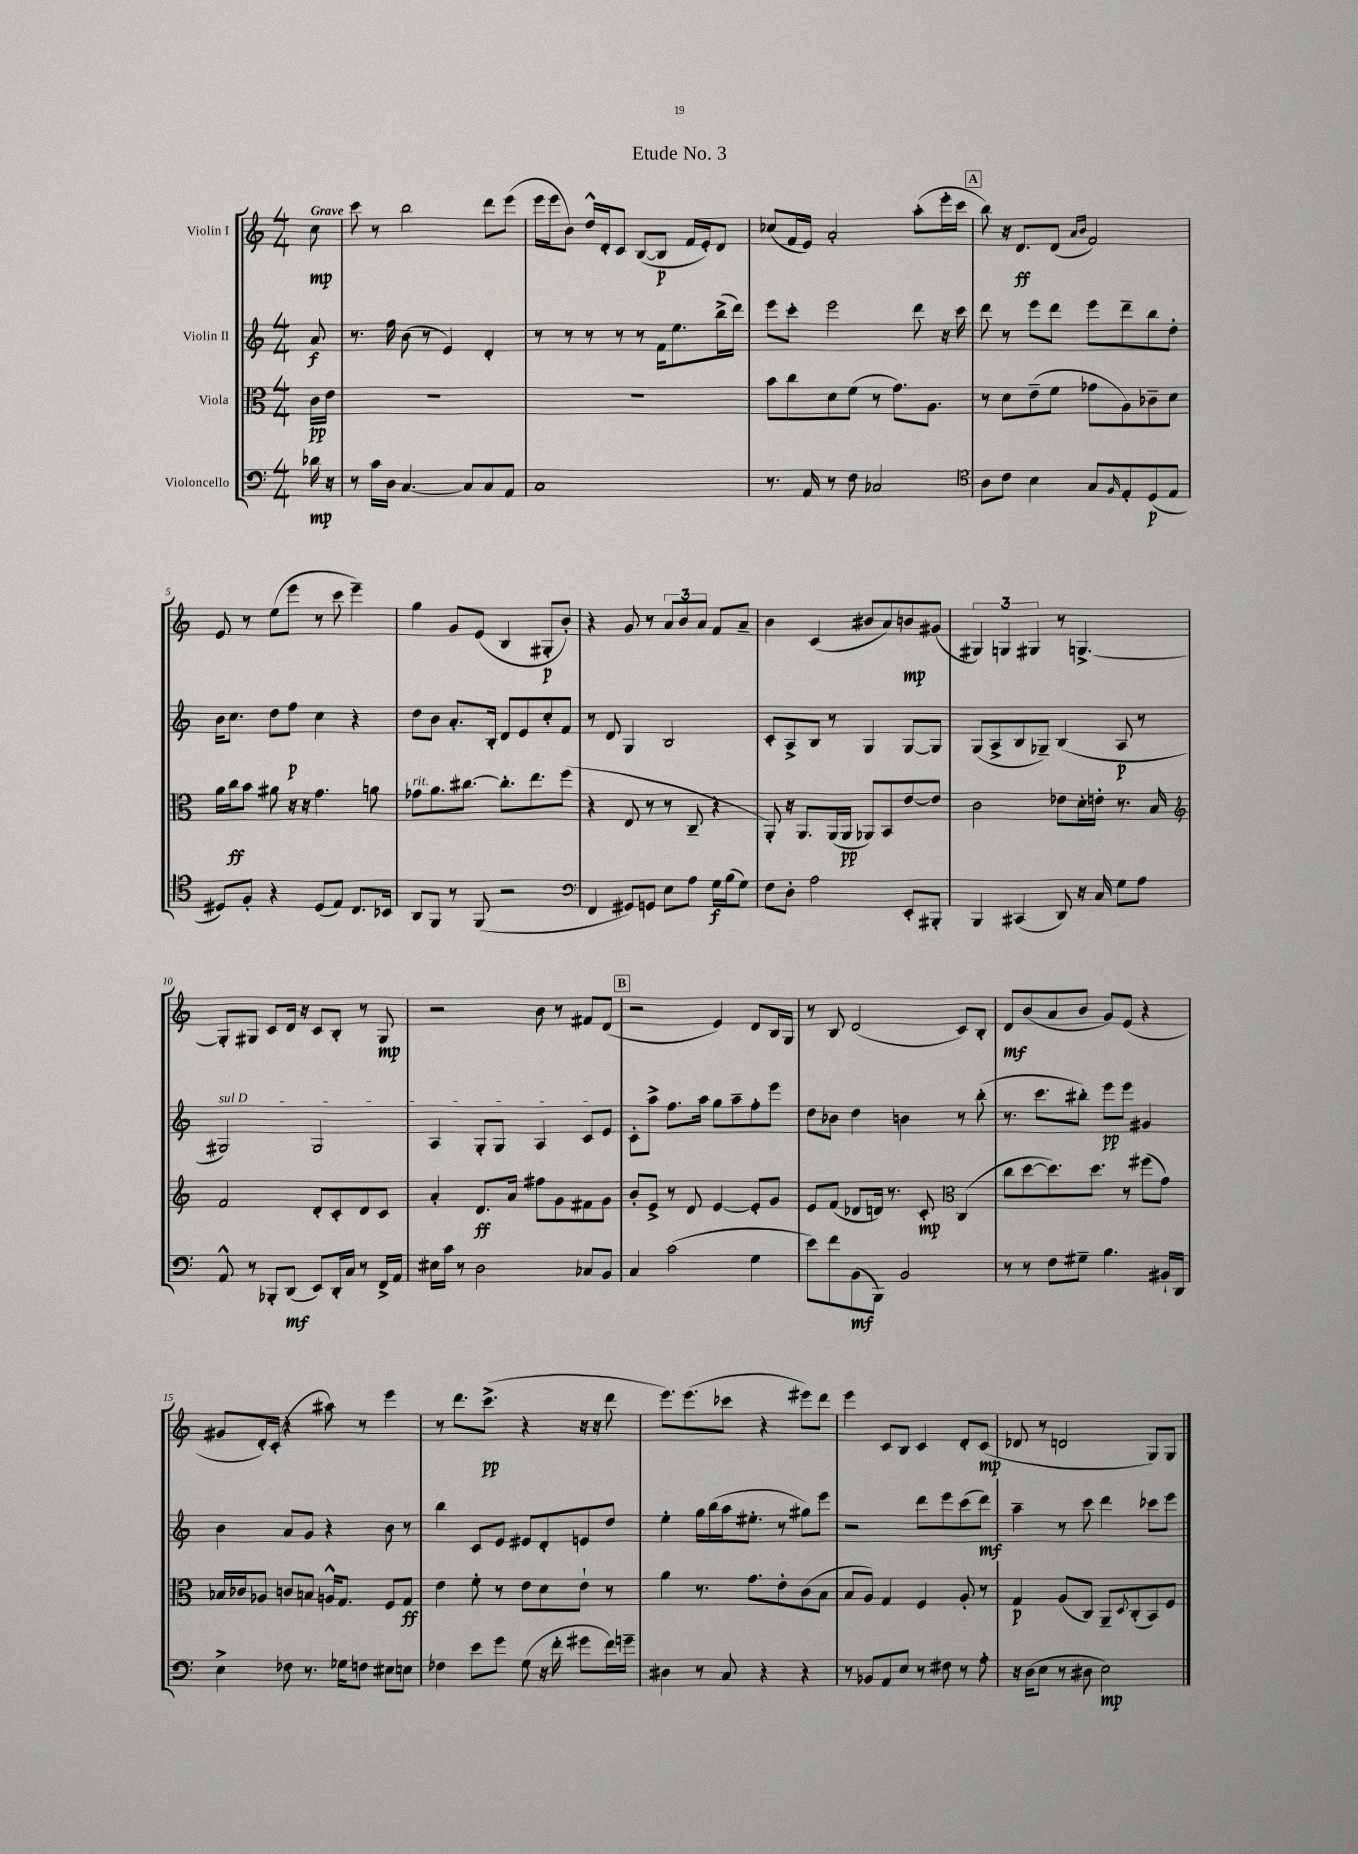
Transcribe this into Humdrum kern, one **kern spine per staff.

**kern	**dynam	**kern	**dynam	**kern	**dynam	**kern	**dynam
*part4	*part4	*part3	*part3	*part2	*part2	*part1	*part1
*staff4	*staff4	*staff3	*staff3	*staff2	*staff2	*staff1	*staff1
*I"Violoncello	*	*I"Viola	*	*I"Violin II	*	*I"Violin I	*
*clefF4	*	*clefC3	*	*clefG2	*	*clefG2	*
*k[]	*	*k[]	*	*k[]	*	*k[]	*
*M4/4	*	*M4/4	*	*M4/4	*	*M4/4	*
=	=	=	=	=	=	=	=
!	!	!	!	!	!	!LO:TX:a:B:t=Grave	!
16d-X\	mp	16c\LL	pp	8a/	f	8cc\	mp
16r	.	16e\JJ	.	.	.	.	.
=1	=1	=1	=1	=1	=1	=1	=1
8r	.	1r	.	8.r	.	8ccc\	.
16c\LL	.	.	.	.	.	8r	.
16D\JJ	.	.	.	16ff\	.	.	.
[4.C/	.	.	.	(8b\	.	2bb\	.
.	.	.	.	8r	.	.	.
.	.	.	.	4e/)	.	.	.
8C/L]	.	.	.	.	.	.	.
8C/	.	.	.	4d'/	.	8ddd\L	.
8AA/J	.	.	.	.	.	(8eee\J	.
=2	=2	=2	=2	=2	=2	=2	=2
1C	.	1r	.	8r	.	16eee\LL	.
.	.	.	.	.	.	16eee\J	.
.	.	.	.	8r	.	8b\J)	.
.	.	.	.	8r	.	16dd^^/LL	.
.	.	.	.	.	.	16d'/J	.
.	.	.	.	8r	.	8c/J	.
.	.	.	.	8r	.	([8B/L	.
.	.	.	.	16f\KL	.	8B/J]	p
.	.	.	.	8.ee\	.	.	.
.	.	.	.	.	.	16f/LL	.
.	.	.	.	.	.	16e'/J)	.
.	.	.	.	(16bb^\L	.	8d/J	.
.	.	.	.	16ddd\JJ)	.	.	.
=3	=3	=3	=3	=3	=3	=3	=3
8.r	.	8b\L	.	8eee\L	.	(8cc-X/L	.
.	.	8cc\	.	8ccc'\J	.	16f/L	.
16AA/	.	.	.	.	.	16e/JJ)	.
8r	.	8d\	.	2eee\	.	2a'/	.
8F\	.	(8f\J	.	.	.	.	.
2C-X/	.	8r	.	.	.	.	.
.	.	8.g\L)	.	.	.	.	.
.	.	.	.	8ddd\	.	(8aa'\L	.
.	.	8.A\J	.	.	.	.	.
.	.	.	.	16r	.	16eee'\L	.
.	.	.	.	16ccc\	.	16ccc\JJ	.
!!LO:REH:place=s1:t=A
=4	=4	=4	=4	=4	=4	=4	=4
*clefC4	*	*	*	*	*	*	*
8A\L	.	8r	.	8ddd\	.	8bb\)	.
8c\J	.	8d\L	.	8r	.	16r	.
.	.	.	.	.	.	8.d/L	ff
4B\	.	(8e~\	.	8eee\L	.	.	.
.	.	8f\J	.	8ddd\J	.	(8d/J	.
.	.	.	.	.	.	16qqa/LL	.
.	.	.	.	.	.	16qqb/JJ	.
8G/L	.	8g-X\L	.	8eee\L	.	2f/)	.
16qqF/	.	.	.	.	.	.	.
8E'/	.	8A\)	.	8ddd~\	.	.	.
(8D/	p	8c-X~\	.	8bb\	.	.	.
8E/J	.	8d\J	.	8dd'\J	.	.	.
!!LO:LB:g=z
=5	=5	=5	=5	=5	=5	=5	=5
8D#X/L)	.	16a\LL	.	16b\KL	.	8e/	.
.	.	16cc\J	ff	8.cc\J	.	.	.
8F'/J	.	8b\J	.	.	.	8r	.
4r	.	8a#X\	.	8dd\L	.	(8ee\L	.
.	.	16r	.	8ff\J	p	8eee\J	.
.	.	16r	.	.	.	.	.
(8D#/L	.	4.g\	.	4cc\	.	8r	.
8E/J)	.	.	.	.	.	8ccc\	.
8.C/L	.	.	.	4r	.	4eee~\)	.
.	.	8an\	.	.	.	.	.
16BB-X/Jk	.	.	.	.	.	.	.
=6	=6	=6	=6	=6	=6	=6	=6
!	!	!LO:TX:a:i:t=rit.	!	!	!	!	!
8AA/L	.	8g-X\L	.	8dd\L	.	4gg\	.
8FF/J	.	8.a\	.	8b\J	.	.	.
8r	.	.	.	8.a'/L	.	8g/L	.
.	.	[8.cc#X\J	.	.	.	.	.
(8FF/	.	.	.	.	.	(8e/J	.
.	.	.	.	16B'/Jk	.	.	.
2r	.	8.cc#'\L]	.	8d/L	.	4B/	.
.	.	.	.	8e/	.	.	.
.	.	8.ee\	.	.	.	.	.
.	.	.	.	8cc'/	.	8G#X'/L	p
.	.	(8ff\J	.	8f/J	.	8b'/J)	.
=7	=7	=7	=7	=7	=7	=7	=7
*clefF4	*	*	*	*	*	*	*
4FF/	.	4r	.	8r	.	4r	.
.	.	.	.	8d/	.	.	.
8GG#X/L)	.	8E/	.	4G/	.	8g/	.
8GGn/J	.	8r	.	.	.	8r	.
8E\L	.	8r	.	2B/	.	12a/L	.
.	.	.	.	.	.	12b/	.
8A\J	.	8C~/	.	.	.	.	.
.	.	.	.	.	.	12a/J	.
16G\LL	f	4r	.	.	.	8f/L	.
(16B\J	.	.	.	.	.	.	.
8G\J)	.	.	.	.	.	8a~/J	.
=8	=8	=8	=8	=8	=8	=8	=8
8F\L	.	8AA'/)	.	8c'/L	.	4b\	.
8D'\J	.	16r	.	8A^/	.	.	.
.	.	8.AA/L	.	.	.	.	.
2A\	.	.	.	8B/J	.	(4c/	.
.	.	(16AA/L	.	8r	.	.	.
.	.	16AA/JJ	pp	.	.	.	.
.	.	8AA-X/L)	.	4G/	.	8b#X/L	.
.	.	8BB/	.	.	.	8a/)	.
8EE'/L	.	[8e/	.	[8G/L	.	8bn/	mp
8BBB#X'/J	.	8e/J]	.	8G/J]	.	(8g#X/J	.
=9	=9	=9	=9	=9	=9	=9	=9
4BBB/	.	2c\	.	(8G/L	.	6G#X/)	.
.	.	.	.	8A^/	.	.	.
.	.	.	.	.	.	6Gn/	.
(4CC#X/	.	.	.	8B/	.	.	.
.	.	.	.	.	.	6G#X/	.
.	.	.	.	8G-X~/J)	.	.	.
8DD/)	.	8e-X\L	.	(4B/	.	8r	.
16r	.	16d'\L	.	.	.	[4.Gn^/	.
16C/	.	16en'\JJ	.	.	.	.	.
8G\L	.	8.r	.	8A/	p	.	.
8A\J	.	.	.	8r	.	.	.
.	.	16B/	.	.	.	.	.
!!LO:LB:g=z
=10	=10	=10	=10	=10	=10	=10	=10
*	*	*clefG2	*	*	*	*	*
!	!	!	!	!LO:TX:a:i:t=sul D	!	!	!
8AA^^/	.	2f/	.	2G#X/)	.	8G'/L]	.
8r	.	.	.	.	.	8G#X/J	.
8BBB-X'/L	.	.	.	.	.	8c/L	.
(8DD/J	mf	.	.	.	.	16d/Jk	.
.	.	.	.	.	.	16r	.
8EE/L)	.	8d'/L	.	2G#/	.	8c/L	.
16DD'/L	.	8c'/	.	.	.	8B'/J	.
16C/JJ	.	.	.	.	.	.	.
8r	.	8d/	.	.	.	8r	.
16FF^/LL	.	8c/J	.	.	.	8G#/	mp
16AA/JJ	.	.	.	.	.	.	.
=11	=11	=11	=11	=11	=11	=11	=11
16E#X\LL	.	4a'/	.	4A/	.	2r	.
16c\JJ	.	.	.	.	.	.	.
8r	.	.	.	.	.	.	.
2D\	.	8.d/L	ff	8G'/L	.	.	.
.	.	.	.	8G/J	.	.	.
.	.	16a/Jk	.	.	.	.	.
.	.	8ff#X\L	.	4A/	.	8b\	.
.	.	8g\	.	.	.	8r	.
8C-X/L	.	8f#X\	.	8c/L	.	8f#X/L	.
8BB/J	.	8g\J	.	8e/J	.	(8d/J	.
!!LO:REH:place=s1:t=B
=12	=12	=12	=12	=12	=12	=12	=12
4C/	.	8b'/L	.	8c'\L	.	2r	.
.	.	8e^/J	.	8aa^\J	.	.	.
(2c\	.	8r	.	8.ff\L	.	.	.
.	.	8d/	.	.	.	.	.
.	.	.	.	16aa\Jk	.	.	.
.	.	[4e/	.	8gg\L	.	4e/)	.
.	.	.	.	8aa~\	.	.	.
4G\	.	8e'/L]	.	8ff'\	.	8d/L	.
.	.	8g/J	.	8eee\J	.	16B/L	.
.	.	.	.	.	.	16G/JJ	.
=13	=13	=13	=13	=13	=13	=13	=13
8e\L)	.	8e/L	.	8dd\L	.	8r	.
8f\	.	(8f/J	.	8b-X\J	.	8B/	.
(8BB\	mf	8d-X/L	.	4dd\	.	(2d/	.
8BBB\J)	.	16dn/Jk)	.	.	.	.	.
.	.	8.r	.	.	.	.	.
2BB/	.	.	.	4bn\	.	.	.
.	.	8c'/	mp	.	.	.	.
*	*	*clefC3	*	*	*	*	*
.	.	(4C/	.	8r	.	8c/L)	.
.	.	.	.	(8bb'\	.	8B'/J	.
=14	=14	=14	=14	=14	=14	=14	=14
8r	.	8cc\L	.	8.r	.	8d/L	mf
8r	.	[8dd\	.	.	.	(8b/	.
.	.	.	.	8.ccc\L	.	.	.
8F\L	.	8.dd\])	.	.	.	8a/	.
8G#X~\J	.	.	.	8bb#X'\J)	.	8b/J	.
.	.	8.dd\J	.	.	.	.	.
4.B\	.	.	.	8eee\L	pp	8g/L)	.
.	.	8r	.	8eee\J	.	(8e/J	.
.	.	(8ff#X\L	.	4g#X/	.	4r	.
16BB#X`/LL	.	8g\J)	.	.	.	.	.
16DD/JJ	.	.	.	.	.	.	.
!!LO:LB:g=z
=15	=15	=15	=15	=15	=15	=15	=15
4E^\	.	16B-X/LL	.	4b\	.	8g#X/L	.
.	.	16c-X/J	.	.	.	.	.
.	.	8A-X/J	.	.	.	16d'/L)	.
.	.	.	.	.	.	(16c'/JJ	.
8F-X\	.	8cn/L	.	8a/L	.	4r	.
8.r	.	8Bn/J	.	8g/J	.	.	.
.	.	16An^^/KL	.	4r	.	8aa#X\)	.
16G-X\KL	.	8.G/J	.	.	.	.	.
8Fn\J	.	.	.	.	.	8r	.
8E#X\L	.	8F/L	.	8b\	.	4eee\	.
8En\J	.	8G/J	ff	8r	.	.	.
=16	=16	=16	=16	=16	=16	=16	=16
4F-X\	.	4e\	.	4bb\	.	8r	.
.	.	.	.	.	.	8.ddd\L	.
8e\L	.	8f'\	.	8c/L	.	.	.
.	.	.	.	.	.	(8.ccc^\J	pp
8g\J	.	8r	.	8e/J	.	.	.
(8G\	.	8e\L	.	8e#X/L	.	4r	.
16r	.	8d\	.	8d'/	.	.	.
16f'\	.	.	.	.	.	.	.
8g#X\L	.	8e`\J	.	8en/	.	16r	.
.	.	.	.	.	.	16r	.
16f\L)	.	8r	.	8dd/J	.	8ddd\	.
16gn~\JJ	.	.	.	.	.	.	.
=17	=17	=17	=17	=17	=17	=17	=17
4D#X\	.	4a\	.	4ee'\	.	8.eee\L)	.
.	.	.	.	.	.	(8.eee\	.
8r	.	8.r	.	16gg\LL	.	.	.
.	.	.	.	(16bb\	.	.	.
8C/	.	.	.	16aa\J	.	8ccc-X\J	.
.	.	8.g\L	.	8.ee#X'\J	.	.	.
4r	.	.	.	.	.	4r	.
.	.	8e'\	.	8r	.	.	.
4r	.	(8c\	.	8gg#X\L)	.	8eee#X\L)	.
.	.	8B\J	.	8eee\J	.	8ddd\J	.
=18	=18	=18	=18	=18	=18	=18	=18
8r	.	8B/L	.	2r	.	4eee\	.
8BB-X/L	.	8A/J)	.	.	.	.	.
8AA/	.	4G/	.	.	.	8c/L	.
8E/J	.	.	.	.	.	8B/J	.
8r	.	4F/	.	8ddd\L	.	4c/	.
8F#X\	.	.	.	8eee\	.	.	.
8r	.	8A'/	.	(8ccc\	.	8d'/L	.
8A'\	.	8r	.	8ddd\J)	mf	(8c/J	mp
=19	=19	=19	=19	=19	=19	=19	=19
16r	.	4G/	p	4aa~\	.	8d-X/	.
(16D\KL	.	.	.	.	.	.	.
8E\J	.	.	.	.	.	8r	.
8r	.	(8A/L	.	8r	.	2dn/	.
8D#X\	.	8C/J)	.	8ccc\	.	.	.
2E\)	mp	8AA~/L	.	4ddd\	.	.	.
.	.	8qqD/	.	.	.	.	.
.	.	(8C'/	.	.	.	.	.
.	.	8BB/)	.	8ccc-X\L	.	8G/L)	.
.	.	8F/J	.	8eee\J	.	8G/J	.
==	==	==	==	==	==	==	==
*-	*-	*-	*-	*-	*-	*-	*-
